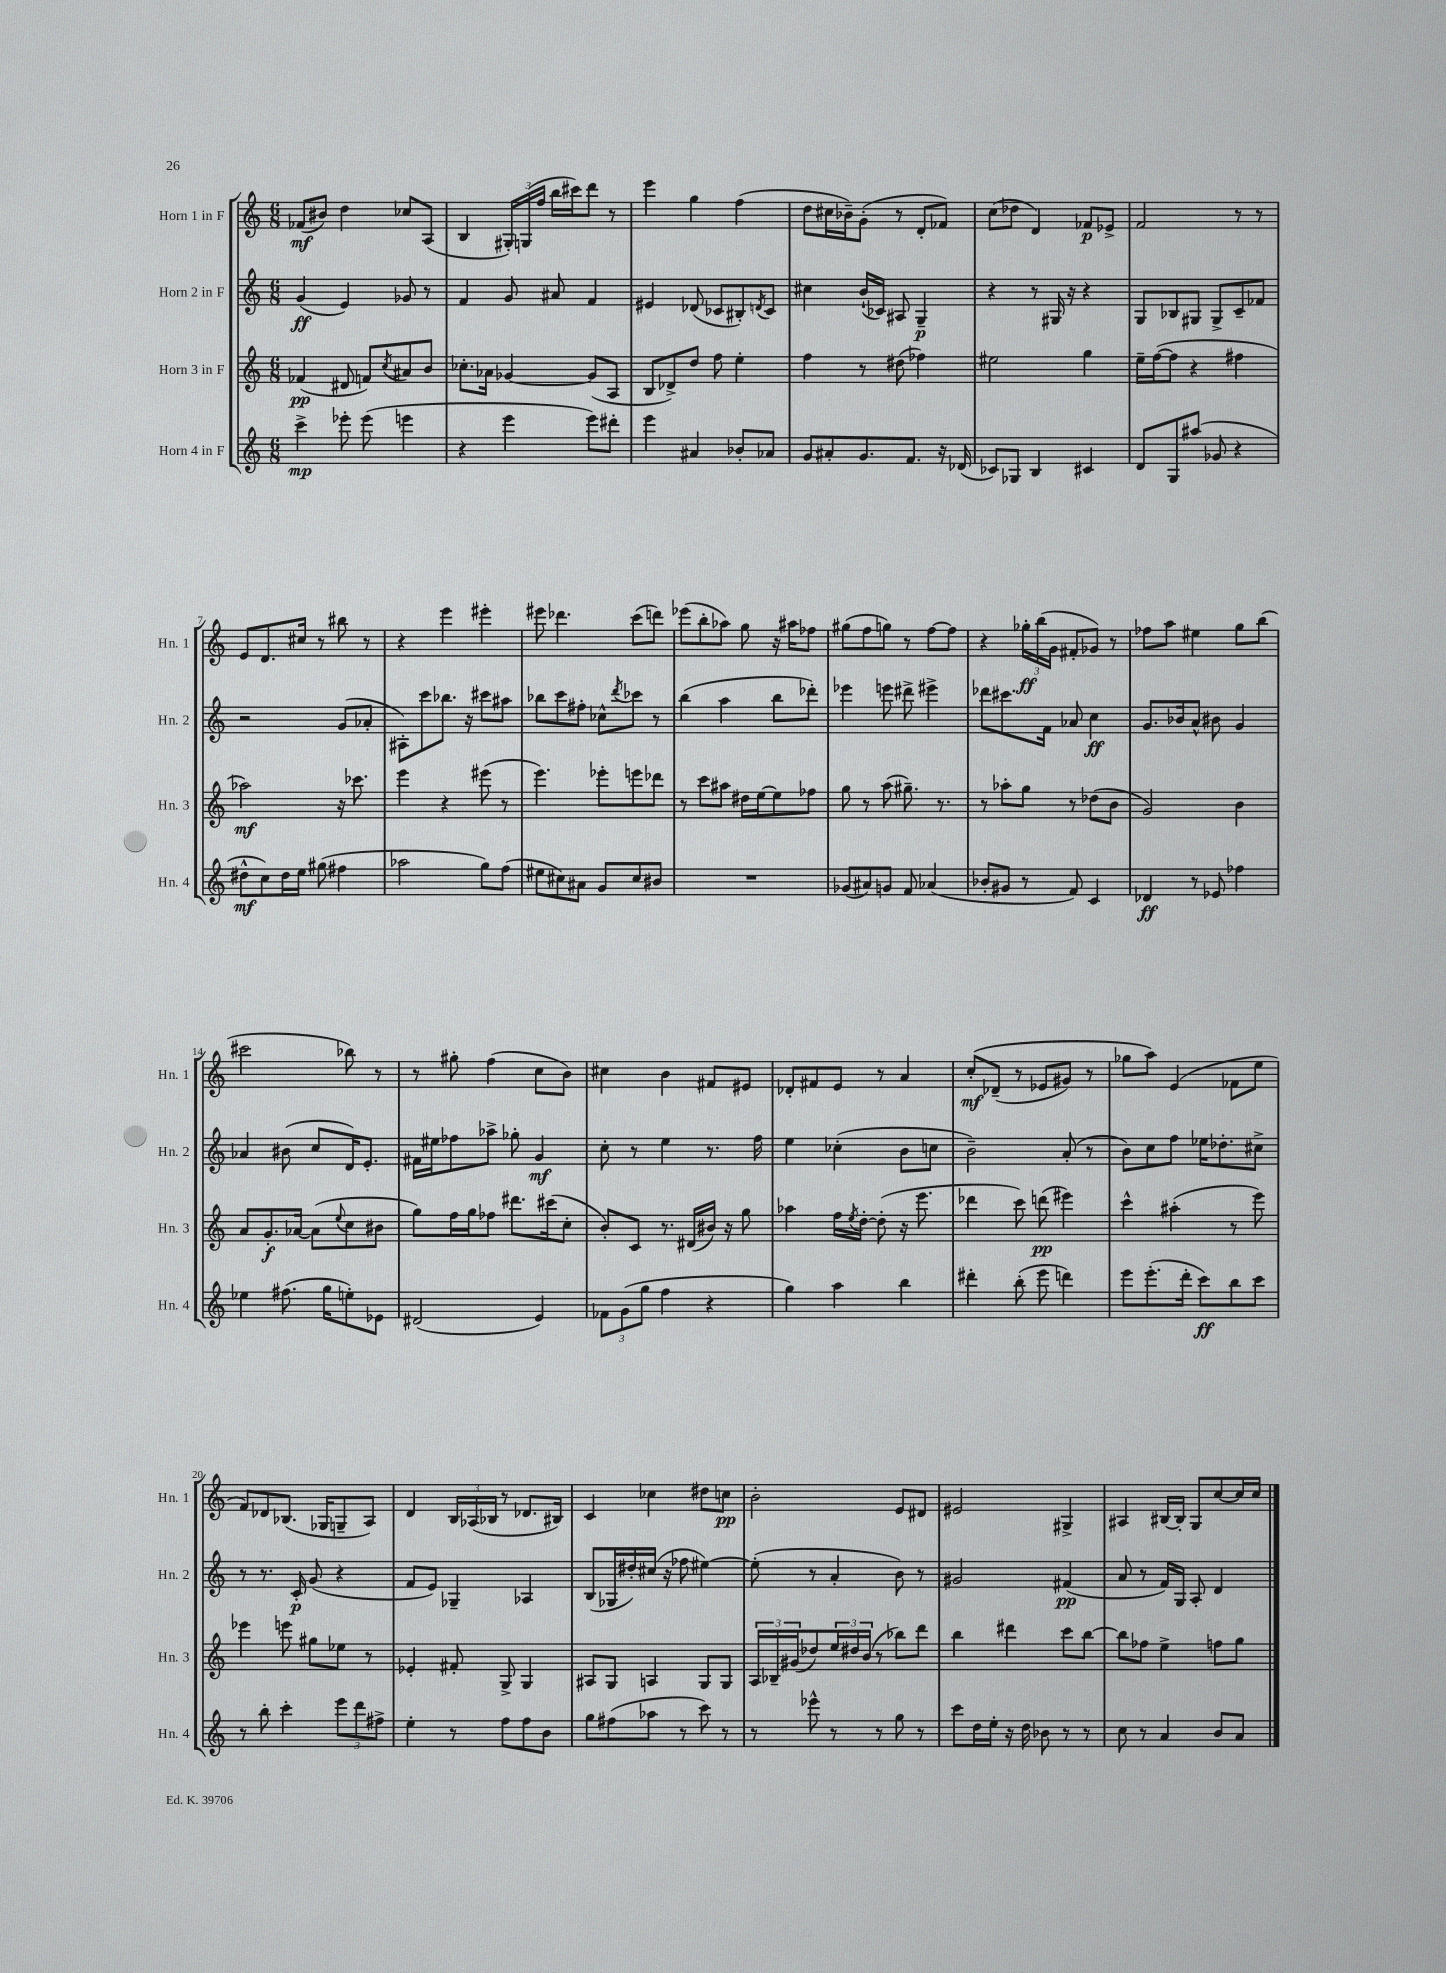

**kern	**kern	**kern	**kern
*staff4	*staff3	*staff2	*staff1
*clefG2	*clefG2	*clefG2	*clefG2
*k[]	*k[]	*k[]	*k[]
*M6/8	*M6/8	*M6/8	*M6/8
4ccc^\	(4f-/	(4g/	(8f-/L
.	.	.	8b#/J)
8eee-'\	8d#/	4e/)	4dd\
(8eee-\	8f/L)	.	.
.	8qcc/	.	.
4eee\	8a#/	8g-/	8cc-/L
.	8b/J	8r	(8A/J
=	=	=	=
4r	8.cc-'\L	4f/	4B/
.	16a-\Jk	.	.
4eee\	[4g-/	8g/	24G#'/LL)
.	.	.	(24G/
.	.	.	24ff/JJ
.	.	8a#/	16bb\LL
.	.	.	16ccc#\J)
8eee\L)	(8g-/]L	4f/	8ddd\J
8ddd#'\J	8A/J	.	8r
=	=	=	=
4eee\	8B/L	4e#/	4eee\
.	8d-^/)	.	.
4a#/	8dd/J	(8d-/	4gg\
.	8ff\	8c-/L	.
8b-'/L	4ee'\	8B#'/)	(4ff\
.	.	8qd/	.
8a-/J	.	8c-/J	.
=	=	=	=
8g/L	4ff\	4cc#\	8dd\L
8a#'/	.	.	16cc#\L
.	.	.	16b-~\J)
8.g/	8r	(16b`/LL	(8g'\J
.	.	16c-/JJ)	.
.	(8dd#\	8A#/	8r
8.f/J	.	.	.
.	4ff-\)	4G~/	8d'/L
16r	.	.	8f-/J)
(16d-/	.	.	.
=	=	=	=
8c-/L)	2ee#\	4r	(8cc\L
8G-/J	.	.	8dd-\J
4B/	.	8r	4d/)
.	.	16G#/	.
.	.	16r	.
4c#/	4gg\	4r	8f-/L
.	.	.	8e-^/J
=	=	=	=
8d/L	16ee~\LL	8G/L	2f/
.	([16ff\J	.	.
8G/	8ff\]J	8B-/	.
(8aa#/J	4r	8G#/J	.
8g-/	.	8G#^/L	.
4r	4ff#\	8c~/	8r
.	.	8f-/J	8r
=	=	=	=
8dd#^^\L	2aa-\)	2r	8e/L
8cc\)	.	.	8.d/
16dd#\L	.	.	.
16ee\JJ	.	.	16cc#/Jk
(8gg#\	.	.	8r
4ff#\	16r	(8g/L	8bb#\
.	8.ccc-\	.	.
.	.	8a-'/J	8r
=	=	=	=
2aa-\	4eee\	8A#'\L)	4r
.	.	8ccc\	.
.	4r	8.bb-\J	4eee\
.	.	16r	.
8gg\L)	(8eee#\	8ccc#\L	4eee#'\
(8ff\J	8r	8aa#\J	.
=	=	=	=
8ee#\L	4.eee\)	8bb-\L	8eee#\
8cc#\)	.	8ccc\	4.ddd-\
8a#\J	.	8ff#'\J	.
8g/L	8eee-'\L	8cc-^^\L	.
.	.	8qddd/	.
8cc#/	8eee\	8ccc-\J	(8ccc\L
8b#/J	8ddd-\J	8r	8ddd\J)
=	=	=	=
2.r	8r	(4bb\	(8eee-\L
.	8ccc\L	.	8bb'\
.	8aa#\J	4aa\	8aa-\J)
.	16dd#\LL	.	8gg\
.	[16ee\J	.	.
.	8ee\]	8bb\L	16r
.	.	.	16aa#\LK
.	8ff-\J	8ddd-'\J)	8ff-\J
=	=	=	=
(8g-/L	8gg\	4eee-\	(8gg#\L
8a#/)	8r	.	8ff\
8g/J	(8aa\	8eee\	8gg\J)
8f/	8.gg#~\)	8ddd#^\	8r
(4a-/	.	4eee#^\	[8ff\L
.	8.r	.	.
.	.	.	8ff\]J
=	=	=	=
8b-'/L	8r	8ddd-\L	4r
8g#/J	8aa-'\L	8.ccc#\	.
8r	8gg\J	.	24gg-'\LL
.	.	.	(24bb\
.	.	16f\Jk	.
.	.	.	24g\JJ
8f/)	8r	8a-/	8f#'/L
4c/	(8dd-\L	4cc\	8g-/J)
.	8b\J	.	8r
=	=	=	=
4d-/	2g/)	8.g/L	8ff-\L
.	.	.	8aa\J
.	.	16b-/k	.
8r	.	8a^^/J	4ee#\
8e-/	.	8b#\	.
4ff-\	4b\	4g/	8gg\L
.	.	.	(8bb\J
=	=	=	=
4ee-\	8a/L	4a-/	2ccc#\
.	8.g'/	.	.
(8.ff#\	.	(8b#\	.
.	[16a-/Jk	.	.
.	(8a-\]L	8cc/L	.
16gg\LK	.	.	.
.	8qqee/	.	.
8ee'\)	8cc\	16d/K)	8bb-\)
.	.	8.e'/J	.
8e-\J	8b#\J	.	8r
=	=	=	=
(2d#/	8gg\L)	16f#\LL	8r
.	.	16ee#\J	.
.	16ff\L	8ff-\	8gg#'\
.	16gg\J	.	.
.	8ff-\J	8aa-^\J	(4ff\
.	8.ddd#\L	8gg-'\	.
4e/)	.	4g/	8cc\L
.	(16ccc#\k	.	.
.	8cc'\J	.	8b\J)
=	=	=	=
12f-\L	8b'/L)	8cc'\	4cc#\
(12g\	.	.	.
.	8c/J	8r	.
12gg\J	.	.	.
4ff\	8.r	4ee\	4b\
.	(16d#/LL	.	.
4r	16b#/JJ)	8.r	8f#/L
.	16r	.	.
.	8gg\	.	8e#/J
.	.	16ff\	.
=	=	=	=
4gg\)	4aa-\	4ee\	8d-'/L
.	.	.	8f#/
4aa\	16ff\LL	(4cc-'\	8e/J
.	8qee/	.	.
.	[16dd'\JJ	.	.
.	(8dd'\]	.	8r
4bb\	16r	8b\L	4a/
.	8.eee\	.	.
.	.	8cc\J	.
=	=	=	=
4ddd#'\	4ddd-\	2b~\)	&(8cc'/L
.	.	.	(8d-~/J
(8bb'\	8ccc\)	.	8r
8eee\	(8ddd\	.	8e-/L
4ddd\)	4eee#\)	(8a'/	8g#/J)
.	.	8r	8r
=	=	=	=
8eee\L	4ccc^^\	8b\L)	8gg-\L
(8.eee'\	.	8cc\	8aa\J&)
.	(4aa#'\	8ff\J	(4e/
16ddd'\Jk	.	.	.
8ccc\L)	.	16ee-\LK	.
.	.	8.dd-'\	.
8bb\	8r	.	8f-\L
8ccc\J	8eee\)	8cc#^\J	8ee\J
=	=	=	=
8r	4eee-\	8r	8f/L)
8bb'\	.	8.r	8d-/
4ccc'\	8eee\	.	(8.B-/J
.	.	16c'/	.
.	8gg#\L	(8g/	.
.	.	.	16G-/LK
12eee\L	8ee-\J	4r	8G~/
12ddd\	.	.	.
.	8r	.	8A/J)
12ff#^\J	.	.	.
=	=	=	=
4ee'\	4e-'/	8f/L	4d/
.	.	8e/J)	.
8r	8f#'/	4G-~/	24B/LL
.	.	.	(24A-/
.	.	.	24B-/JJ
8ff\L	8G^/	.	8r
8ff\	4G/	4A-/	8.d-/L
8b\J	.	.	.
.	.	.	16B#/Jk)
=	=	=	=
8gg\L	8A#/L	(8B/L	4c/
(8ff#\	8G/J	16G-/L	.
.	.	16dd#'/)	.
8aa-\J	4A/	(16cc#/JJ	4cc-\
.	.	16r	.
8r	.	8ff-\	.
8ccc\)	8G/L	[4ee#\)	8dd#\L
8r	8G/J	.	8cc\J
=	=	=	=
8r	24A/LL	(8ee#'\]	2b'\
.	24B-~/	.	.
.	(24g#/J	.	.
8eee-^^\	8dd-/)	8r	.
8r	24ee/L	4a'/	.
.	24dd#/	.	.
.	(24b/JJ	.	.
8r	8r	.	.
8gg\	8bb-\L)	8b\)	8e/L
8r	8ddd\J	8r	8d#/J
=	=	=	=
8ccc\L	4bb\	2g#/	2e#/
16dd\L	.	.	.
16ee'\JJ	.	.	.
16r	4ddd#\	.	.
16dd\	.	.	.
8b-\	.	.	.
8r	8ccc\L	(4f#/	4G#^/
8r	[8bb\J	.	.
=	=	=	=
8cc\	8bb\]L	8a/	4A#/
8r	8ff-\J	8r	.
4a/	4ee^\	16f/LL)	[16B#/LL
.	.	16G/JJ	16B#'/]JJ
.	.	8A'/	8G/L
8b/L	8ff\L	4d/	[8cc/
8a/J	8gg\J	.	16cc/]L
.	.	.	16cc/JJ
==	==	==	==
*-	*-	*-	*-
